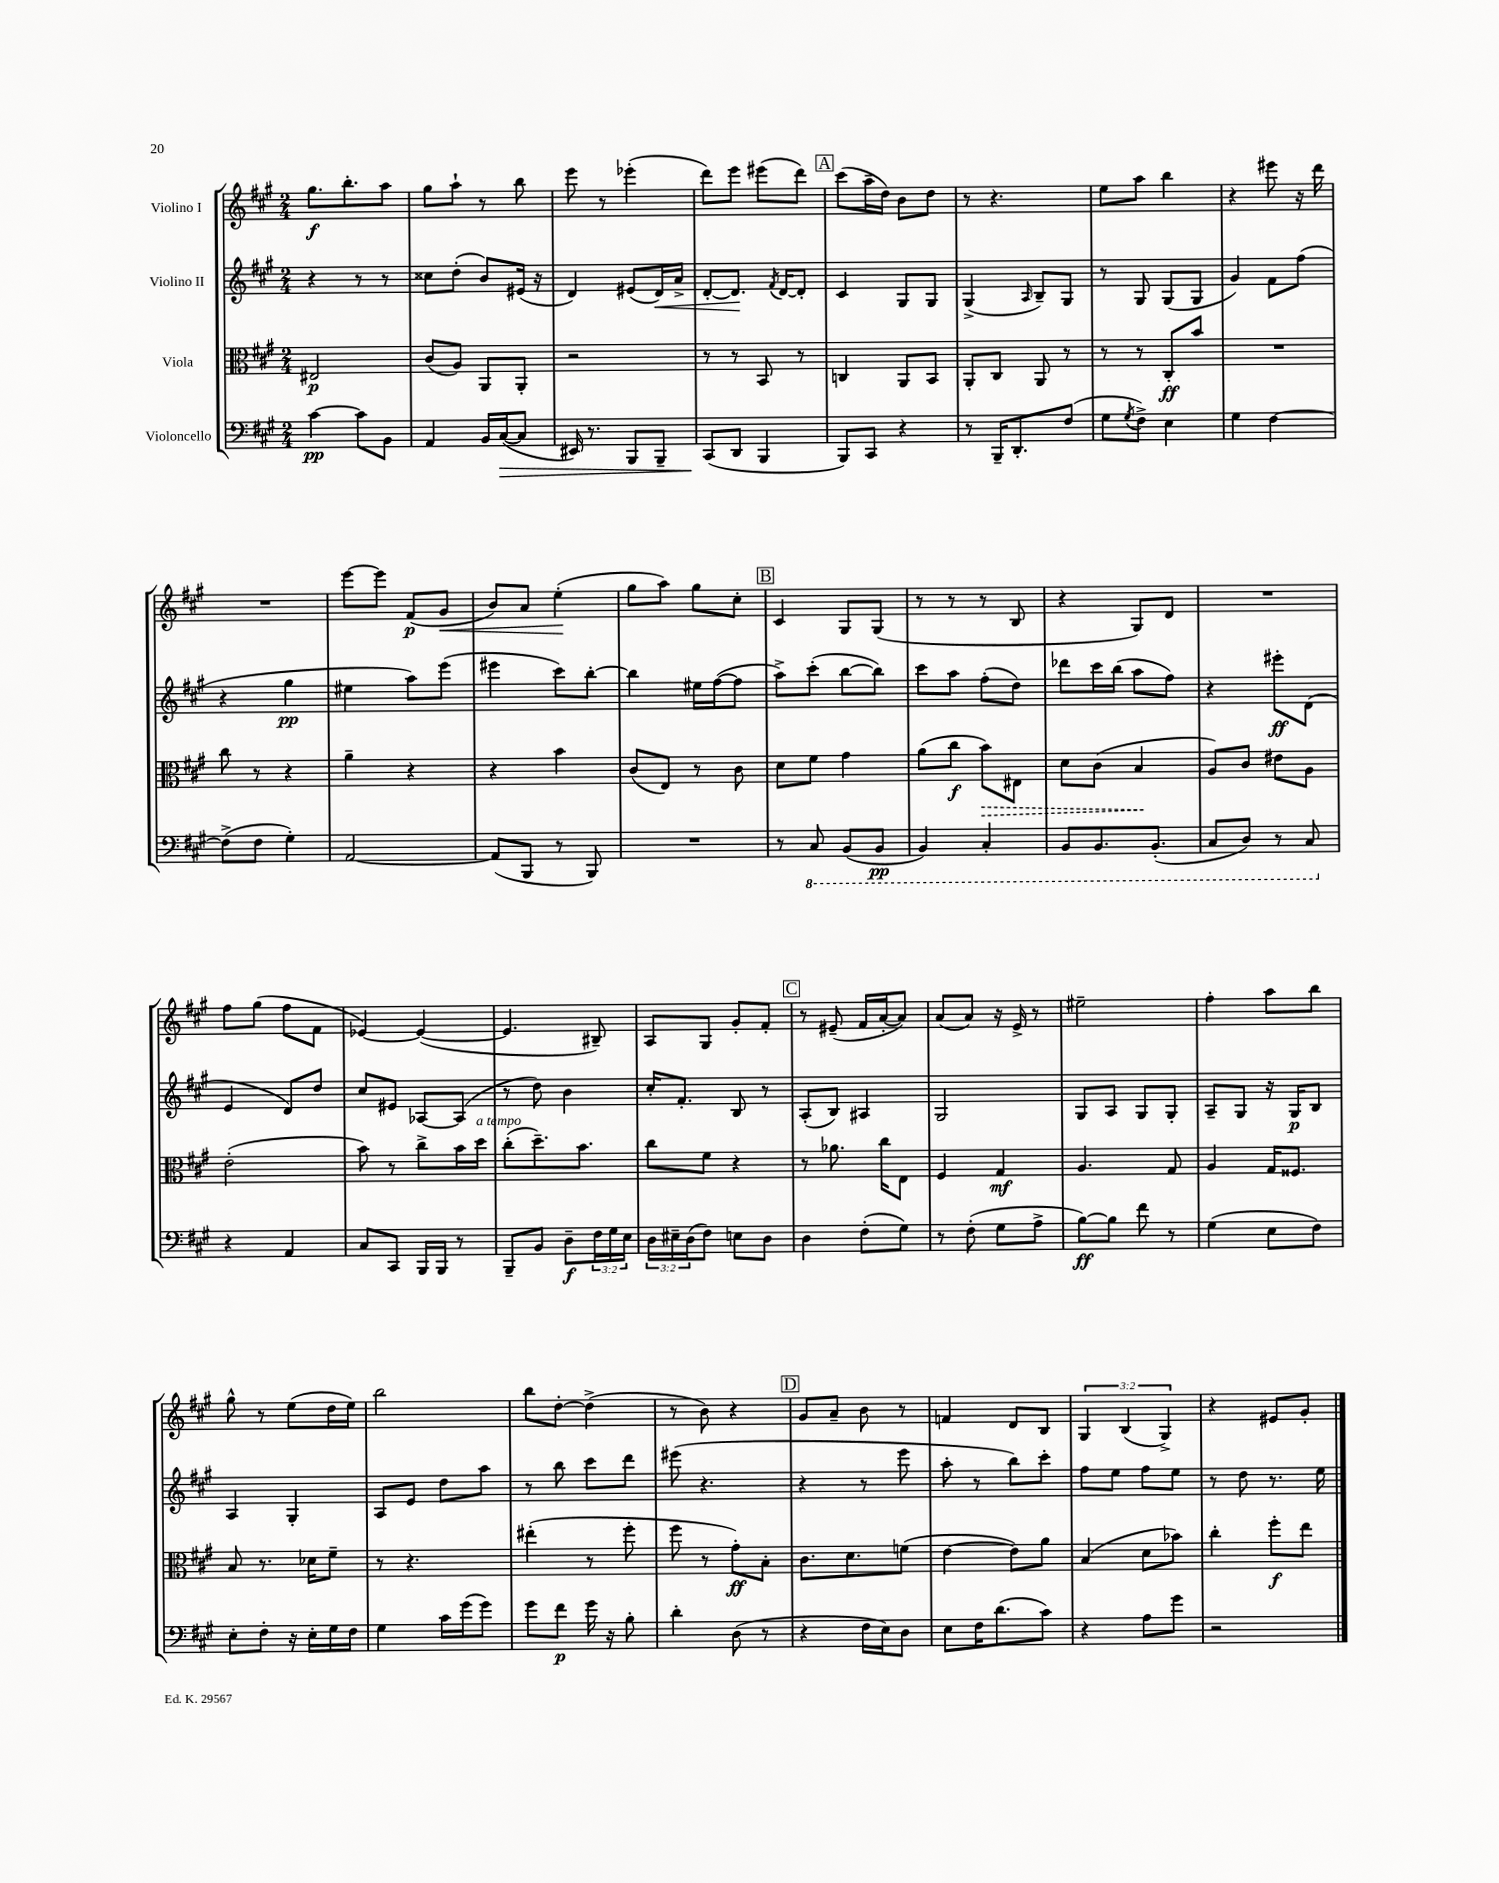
<<
\new StaffGroup <<
\new Staff = "s0" \with { instrumentName = "Violino I" } {
    \clef treble \key a \major \numericTimeSignature \time 2/4 \override Staff.TupletNumber.text = #tuplet-number::calc-fraction-text
    gis''8.\f b''8.-. a''8 |
    gis''8 a''8-! r8 b''8 |
    e'''8 r8 ees'''4-.( |
    d'''8) e'''8 eis'''8( d'''8) |
    \mark \markup { \box "A" } cis'''8( a''16-- d''16) b'8 d''8 |
    r8 r4. |
    e''8 a''8 b''4 |
    r4 eis'''8 r16 d'''16 |
    R2 |
    e'''8~ e'''8 fis'8\p( gis'8\< |
    b'8) a'8 e''4-.\!( |
    gis''8 a''8) gis''8 cis''8-. |
    \mark \markup { \box "B" } cis'4 gis8 gis8( |
    r8 r8 r8 b8 |
    r4 gis8) d'8 |
    R2 |
    fis''8 gis''8( fis''8 fis'8 |
    ees'4~) ees'4~( |
    ees'4. bis8--) |
    a8 gis8 gis'8-. fis'8-. |
    \mark \markup { \box "C" } r8 eis'8--( fis'16 a'16~-. a'8) |
    a'8( a'8) r16 e'16-> r8 |
    eis''2-- |
    fis''4-. a''8 b''8 |
    gis''8-^ r8 e''8( d''16 e''16) |
    b''2 |
    b''8 d''8~-. d''4->( |
    r8 b'8) r4 |
    \mark \markup { \box "D" } gis'8 a'8-- b'8 r8 |
    f'4 d'8 b8 |
    \tuplet 3/2 { gis4 b4( gis4->) } |
    r4 eis'8 gis'8-. \bar "|." |
}
\new Staff = "s1" \with { instrumentName = "Violino II" } {
    \clef treble \key a \major \numericTimeSignature \time 2/4
    r4 r8 r8 |
    cisis''8 d''8-.( b'8) eis'16( r16 |
    d'4) eis'8( d'16\<) a'16-> |
    d'8~-. d'8.\! \acciaccatura { fis'8 } d'16~ d'8-. |
    \mark \markup { \box "A" } cis'4 gis8 gis8 |
    gis4->( \grace { a16 } b8--) gis8 |
    r8 gis8 gis8( gis8 |
    gis'4) fis'8 fis''8( |
    r4 gis''4\pp |
    eis''4 a''8) e'''8( |
    eis'''4 cis'''8) b''8~-. |
    b''4 eis''16 fis''16~( fis''8 |
    \mark \markup { \box "B" } a''8->) cis'''8-.( b''8~ b''8) |
    cis'''8 a''8 fis''8-.( d''8) |
    des'''8 cis'''16 b''16( a''8 fis''8) |
    r4 eis'''8-.\ff d'8( |
    e'4 d'8) d''8 |
    cis''8 eis'8 aes8~ aes8( |
    r8 d''8) b'4 |
    cis''16-. fis'8.-. b8 r8 |
    \mark \markup { \box "C" } a8-.( b8) ais4 |
    gis2 |
    gis8 a8 gis8 gis8-. |
    a8-- gis8 r16 gis16\p b8 |
    a4 gis4-. |
    a8 e'8 d''8 a''8 |
    r8 b''8 cis'''8 d'''8 |
    eis'''8( r4. |
    \mark \markup { \box "D" } r4 r8 e'''8 |
    a''8-. r8 b''8) cis'''8-. |
    fis''8 e''8 fis''8 e''8 |
    r8 d''8 r8. e''16 \bar "|." |
}
\new Staff = "s2" \with { instrumentName = "Viola" } {
    \clef alto \key a \major \numericTimeSignature \time 2/4
    eis2\p |
    cis'8( a8) a,8 a,8-. |
    r2 |
    r8 r8 b,8 r8 |
    \mark \markup { \box "A" } c4 a,8 b,8 |
    a,8-. cis8 a,8 r8 |
    r8 r8 cis8-.\ff b'8 |
    R2 |
    cis''8 r8 r4 |
    a'4-- r4 |
    r4 b'4 |
    cis'8( e8) r8 cis'8 |
    \mark \markup { \box "B" } d'8 fis'8 gis'4 |
    a'8( cis''8\f \once \override Hairpin.style = #'dashed-line b'8\>) eis8 |
    d'8 cis'8( b4\! |
    a8) cis'8 eis'8 a8 |
    e'2-.( |
    b'8) r8 cis''8-> b'16 d''16^\markup { \italic "a tempo" } |
    cis''8-.( d''8.--) b'8. |
    cis''8 fis'8 r4 |
    \mark \markup { \box "C" } r8 aes'8. cis''16 e8 |
    fis4 gis4\mf |
    a4. gis8 |
    a4 gis16 fisis8. |
    b8 r8. des'16 fis'8-- |
    r8 r4. |
    eis''4-.( r8 fis''8-. |
    fis''8 r8 gis'8-.\ff) b8-. |
    \mark \markup { \box "D" } cis'8. d'8. f'8( |
    e'4~ e'8) a'8 |
    b4( d'8 bes'8) |
    cis''4-. fis''8-.\f e''8 \bar "|." |
}
\new Staff = "s3" \with { instrumentName = "Violoncello" } {
    \clef bass \key a \major \numericTimeSignature \time 2/4 \override Staff.TupletNumber.text = #tuplet-number::calc-fraction-text
    cis'4~\pp cis'8 b,8 |
    a,4 b,16 cis16~\>( cis8 |
    eis,16) r8. b,,8 b,,8-- |
    cis,8\!( d,8 b,,4 |
    \mark \markup { \box "A" } b,,8) cis,8 r4 |
    r8 b,,16-- d,8.-. fis8( |
    gis8 \acciaccatura { gis8 } fis8->) e4 |
    gis4 fis4~ |
    fis8->( fis8 gis4-.) |
    a,2~ |
    a,8( b,,8 r8 b,,8) |
    R2 |
    \mark \markup { \box "B" } r8 \ottava #-1 cis,8 b,,8( b,,8\pp |
    b,,4) cis,4-. |
    b,,8 b,,8. b,,8.-.( |
    cis,8 d,8) r8 cis,8 \ottava #0 |
    r4 a,4 |
    cis8 cis,8 b,,16 b,,16 r8 |
    b,,8-- b,8 d8--\f \tuplet 3/2 { fis16 gis16 e16 } |
    \tuplet 3/2 { d16 eis16-- d16( } fis8) e8 d8 |
    \mark \markup { \box "C" } d4 fis8-.( gis8) |
    r8 fis8-.( gis8 a8-> |
    b8~\ff) b8 fis'8 r8 |
    gis4( e8 fis8) |
    e8-. fis8-. r16 e16-. gis16 fis16 |
    gis4 cis'16 gis'16( gis'8) |
    gis'8 fis'8\p gis'16 r16 b8-. |
    d'4-. d8( r8 |
    \mark \markup { \box "D" } r4 fis16 e16) d8 |
    e8 fis16 d'8.( cis'8) |
    r4 a8 gis'8 |
    r2 \bar "|." |
}
>>
>>
\layout { \context { \Score \remove "Bar_number_engraver" } }
